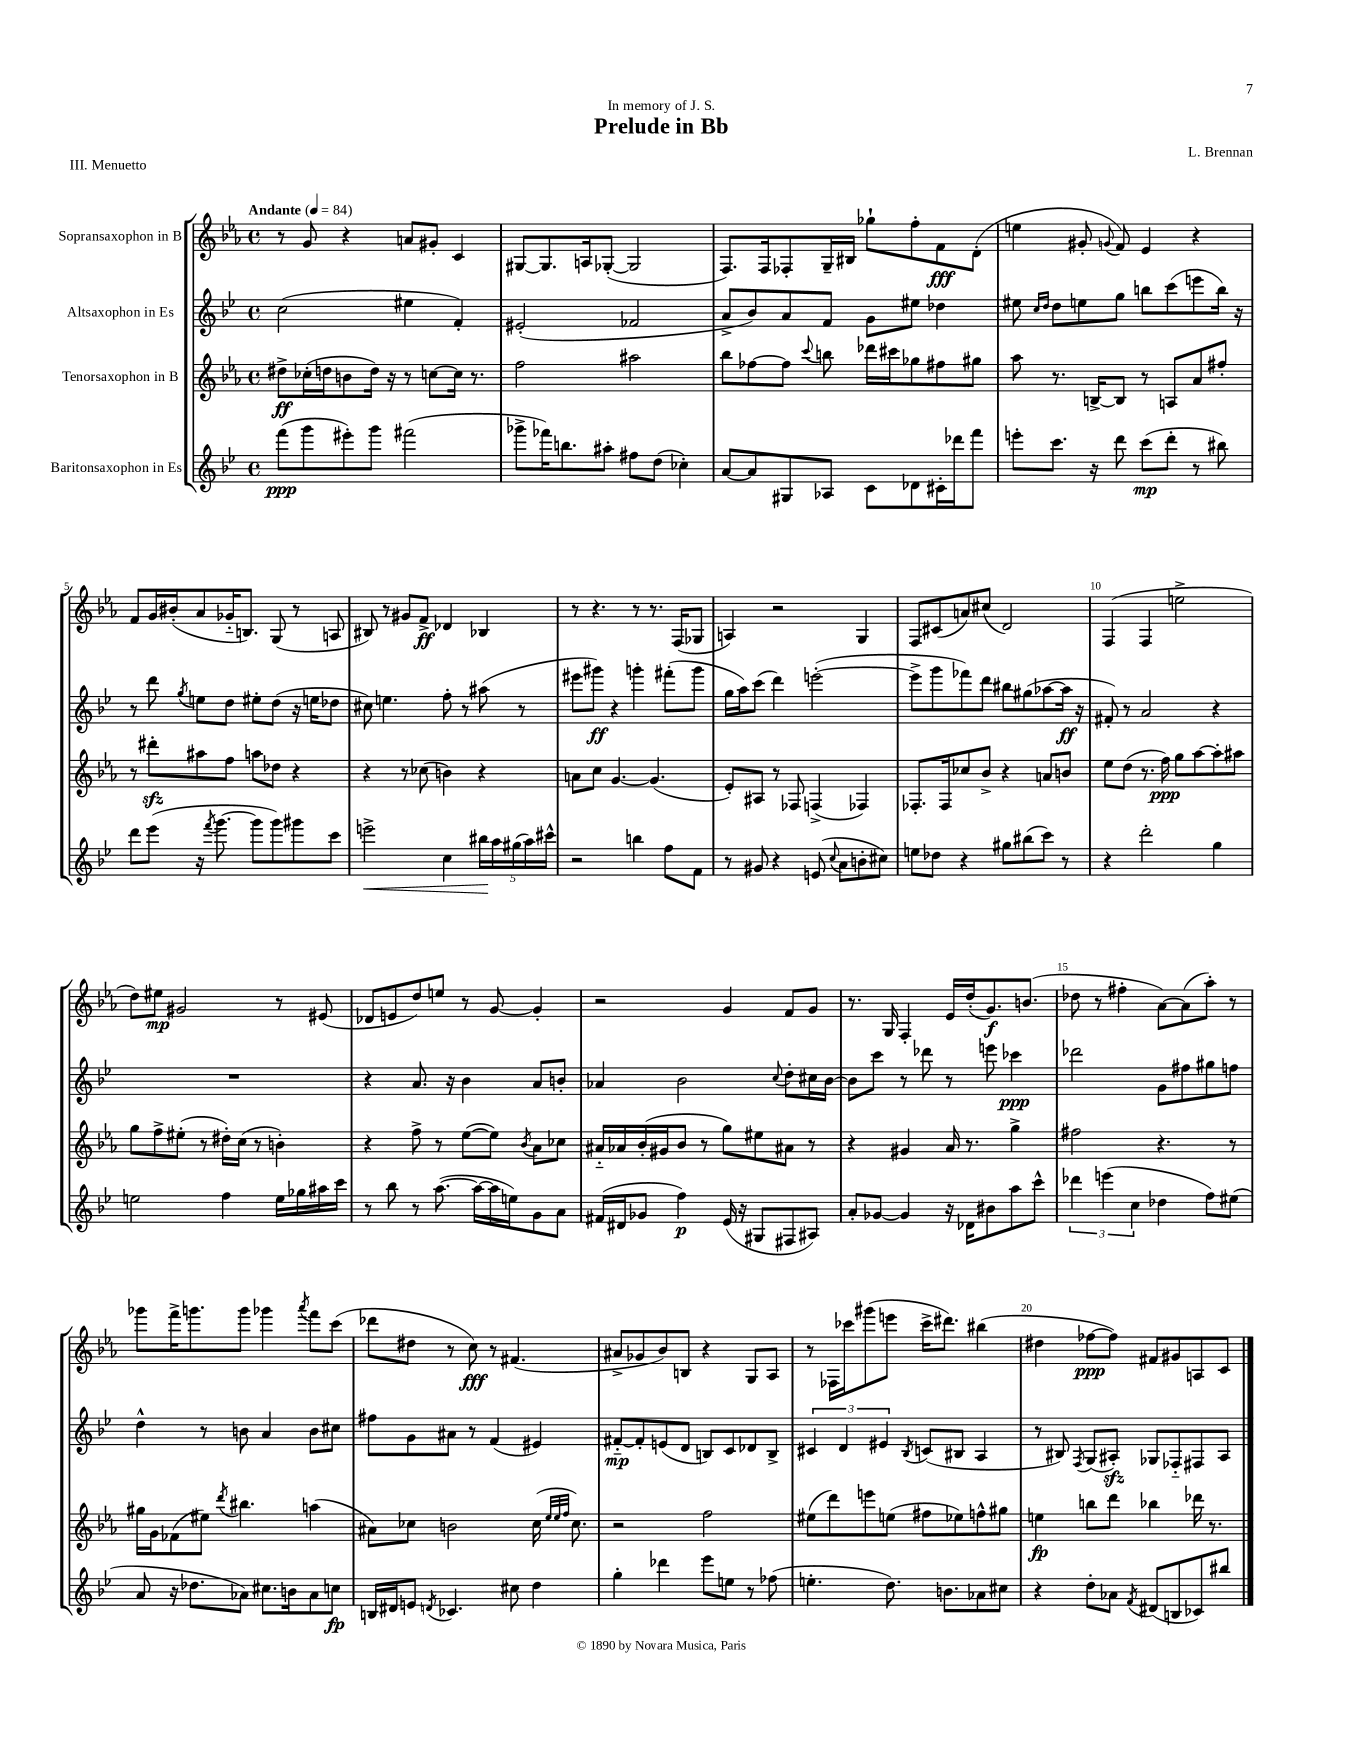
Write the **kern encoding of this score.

**kern	**dynam	**kern	**dynam	**kern	**dynam	**kern	**dynam
*part4	*part4	*part3	*part3	*part2	*part2	*part1	*part1
*staff4	*staff4	*staff3	*staff3	*staff2	*staff2	*staff1	*staff1
*I"Baritonsaxophon in Es	*	*I"Tenorsaxophon in B	*	*I"Altsaxophon in Es	*	*I"Sopransaxophon in B	*
*clefG2	*	*clefG2	*	*clefG2	*	*clefG2	*
*k[b-e-]	*	*k[b-e-a-]	*	*k[b-e-]	*	*k[b-e-a-]	*
*M4/4	*	*M4/4	*	*M4/4	*	*M4/4	*
*met(c)	*	*met(c)	*	*met(c)	*	*met(c)	*
*MM84	*	*MM84	*	*MM84	*	*MM84	*
=1	=1	=1	=1	=1	=1	=1	=1
!	!	!	!	!	!	!LO:TX:a:B:t=Andante	!
(8fff\L	ppp	8dd#X^\L	ff	(2cc\	.	8r	.
8ggg\	.	(16cc-X'\L	.	.	.	8g/	.
.	.	16ddn\J	.	.	.	.	.
8eee#X'\)	.	8bn\	.	.	.	4r	.
8ggg\J	.	16dd\Jk)	.	.	.	.	.
.	.	16r	.	.	.	.	.
(2fff#X\	.	8r	.	4ee#X\	.	8an/L	.
.	.	[8ccn\L	.	.	.	8g#X'/J	.
.	.	16cc\Jk]	.	4f'/)	.	4c/	.
.	.	8.r	.	.	.	.	.
=2	=2	=2	=2	=2	=2	=2	=2
8ggg-X^\L	.	2ff\	.	(2e#X'/	.	[8G#X/L	.
16fff-X\K)	.	.	.	.	.	8.G#/]	.
8.bbn\	.	.	.	.	.	.	.
.	.	.	.	.	.	16An/k	.
8aa#X'\J	.	.	.	.	.	([8G-X'/J	.
8ff#X\L	.	2aa#X\	.	2f-X/	.	2G-/]	.
(8dd\J	.	.	.	.	.	.	.
4cc-X'\)	.	.	.	.	.	.	.
=3	=3	=3	=3	=3	=3	=3	=3
[8a/L	.	8bb-\L	.	8a^/L	.	8.F/L)	.
8a/]	.	[8ff-X\	.	8b-/)	.	.	.
.	.	.	.	.	.	16F/k	.
8G#X/	.	8ff-\J]	.	8a/	.	8F-X'/	.
.	.	8qqccc/	.	.	.	.	.
8A-X/J	.	8bbn\	.	8f/J	.	16G~/L	.
.	.	.	.	.	.	16B#X/JJ	.
8c\L	.	16ddd-X\LL	.	8g\L	.	8gg-X`\L	.
.	.	16ccc#X\J	.	.	.	.	.
8d-X\	.	8gg-X\	.	8ee#X\J	.	8ff'\	.
16c#X'\L	.	8ff#X\	.	4dd-X\	.	8f\	fff
16ddd-X\J	.	.	.	.	.	.	.
8fff\J	.	8gg#X\J	.	.	.	(8d'\J	.
=4	=4	=4	=4	=4	=4	=4	=4
8eeen'\L	.	8aa-\	.	8ee#X\	.	4een\	.
.	.	.	.	16qqcc/LL	.	.	.
.	.	.	.	16qqdd/JJ	.	.	.
8.ccc\J	.	8.r	.	8dd\L	.	.	.
.	.	.	.	8een\	.	8g#X'/	.
16r	.	[16Bn^/KL	.	.	.	.	.
.	.	.	.	.	.	8qqgn/	.
8ddd\	.	8B/J]	.	8gg\J	.	8f/)	.
(8ccc\L	mp	8r	.	8bbn\L	.	4e-/	.
8ddd'\J	.	8An/L	.	(8ccc\	.	.	.
8r	.	8a-/	.	8eeen\	.	4r	.
8bb#X\)	.	8ff#X'/J	.	16bb\Jk)	.	.	.
.	.	.	.	16r	.	.	.
!!LO:LB:g=z
=5	=5	=5	=5	=5	=5	=5	=5
8ddd\L	.	8r	.	8r	.	8f/L	.
(8eee-\J	.	8ddd#Xzz'\L	.	8ddd\	.	16g/L	.
.	.	.	.	.	.	(16b#X'/J	.
.	.	.	.	8qgg/	.	.	.
16r	.	8aa#X\	.	8een\L	.	8a-/	.
8qfff/	.	.	.	.	.	.	.
[8.ggg\	.	.	.	.	.	.	.
.	.	8ff\J	.	8dd\J	.	16g-X/K	.
.	.	.	.	.	.	8.Bn/J)	.
8ggg\L]	.	8aan\L	.	8ee#X'\L	.	.	.
8ggg\)	.	8dd-X\J	.	(8dd\J	.	(8G/	.
8ggg#X\	.	4r	.	16r	.	8r	.
.	.	.	.	16een\KL	.	.	.
8ccc\J	.	.	.	8dd-X\J	.	8An/	.
=6	=6	=6	=6	=6	=6	=6	=6
!	!LO:HP:b	!	!	!	!	!	!
2eeen^\	<	4r	.	8cc#X\)	.	8B#X/)	.
.	.	.	.	4.een\	.	8r	.
.	.	8r	.	.	.	8g#X/L	.
.	.	(8cc-X\	.	.	.	8f^/J	ff
4cc\	.	4bn\)	.	8ff'\	.	4d-X/	.
.	.	.	.	8r	.	.	.
20bb#X\LL	.	4r	.	(8aa#X\	.	4B-X/	.
20aa\	[	.	.	.	.	.	.
(20gg#X\	.	.	.	.	.	.	.
.	.	.	.	8r	.	.	.
20aa\)	.	.	.	.	.	.	.
20ccc#X^^\JJ	.	.	.	.	.	.	.
=7	=7	=7	=7	=7	=7	=7	=7
2r	.	8an\L	.	8eee#X\L	.	8r	.
.	.	8cc\J	.	8ggg#X\J)	ff	4.r	.
.	.	[4.g/	.	4r	.	.	.
4bbn\	.	.	.	4gggn'\	.	8r	.
.	.	(4.g/]	.	.	.	8.r	.
8ff\L	.	.	.	(8fff#X'\L	.	.	.
.	.	.	.	.	.	(16F/KL	.
8f\J	.	.	.	8ggg\J	.	8G-X/J	.
=8	=8	=8	=8	=8	=8	=8	=8
8r	.	8e-'/L)	.	16gg\LL	.	4An/)	.
.	.	.	.	16aa\J)	.	.	.
8g#X/	.	8A#X/J	.	(8ccc\J	.	.	.
4r	.	8r	.	4ddd\)	.	2r	.
.	.	8F-X/	.	.	.	.	.
(8en/	.	(4Fn^/	.	([2eeen'\	.	.	.
8qqcc/	.	.	.	.	.	.	.
8a\L	.	.	.	.	.	.	.
8bn'\	.	4F-X/)	.	.	.	4G/	.
8cc#X\J)	.	.	.	.	.	.	.
=9	=9	=9	=9	=9	=9	=9	=9
8een\L	.	8.F-X'/L	.	8eee^\L]	.	8F/L	.
8dd-X\J	.	.	.	8ggg\	.	(8c#X/	.
.	.	16F-/k	.	.	.	.	.
4r	.	8cc-X/	.	8fff-X\)	.	8an/)	.
.	.	8b-^/J	.	8ddd\J	.	(8cc#X/J	.
8gg#X\L	.	4r	.	8bb#X\L	.	2d/)	.
(8bb#X\	.	.	.	(8gg#X\	.	.	.
8ccc\J)	.	8an/L	.	[8aa-X\	.	.	.
8r	.	8bn/J	.	16aa-\Jk]	ff	.	.
.	.	.	.	16r	.	.	.
=10	=10	=10	=10	=10	=10	=10	=10
4r	.	8ee-\L	.	8f#X'/)	.	(4F/	.
.	.	(8dd\J	.	8r	.	.	.
2ddd'\	.	8.r	.	2a/	.	4F/	.
.	.	16ff\)	ppp	.	.	.	.
.	.	8gg\L	.	.	.	2een^\	.
.	.	[8aa-\	.	.	.	.	.
4gg\	.	8aa-'\]	.	4r	.	.	.
.	.	8aa#X\J	.	.	.	.	.
!!LO:LB:g=z
=11	=11	=11	=11	=11	=11	=11	=11
2een\	.	8gg\L	.	1r	.	8dd\L)	.
.	.	8ff^\	.	.	.	8ee#X\J	mp
.	.	(8ee#X'\J	.	.	.	2g#X/	.
.	.	8r	.	.	.	.	.
4ff\	.	16dd#X'\LL)	.	.	.	.	.
.	.	(16cc\JJ	.	.	.	.	.
.	.	8r	.	.	.	.	.
16ee\LL	.	4bn'\)	.	.	.	8r	.
16gg-X\	.	.	.	.	.	.	.
16aa#X\	.	.	.	.	.	(8e#X/	.
16ccc\JJ	.	.	.	.	.	.	.
=12	=12	=12	=12	=12	=12	=12	=12
8r	.	4r	.	4r	.	8d-X/L	.
8bb-\	.	.	.	.	.	8en/	.
8r	.	8ff^\	.	8.a/	.	8dd/)	.
([8.aa\	.	8r	.	.	.	8een/J	.
.	.	.	.	16r	.	.	.
.	.	([8ee-\L	.	4b-\	.	8r	.
16aa\LL_	.	.	.	.	.	.	.
16aa\]	.	8ee-\J])	.	.	.	[8g/	.
16een\J)	.	.	.	.	.	.	.
.	.	8qb-/	.	.	.	.	.
8g\	.	8a-\L	.	8a/L	.	4g'/]	.
8a\J	.	8cc-X\J	.	8bn'/J	.	.	.
=13	=13	=13	=13	=13	=13	=13	=13
(16f#X/LL	.	16a#X/LL	.	4a-X/	.	2r	.
16d#X/J	.	16a-X/	.	.	.	.	.
8g-X/J	.	(16b-'/	.	.	.	.	.
.	.	16g#X/J	.	.	.	.	.
4ff\)	p	8b-/J	.	2b-\	.	.	.
.	.	8r	.	.	.	.	.
(16e-/	.	8gg\L)	.	.	.	4g/	.
16r	.	.	.	.	.	.	.
8G#X/L	.	8ee#X\	.	.	.	.	.
.	.	.	.	8qqcc/	.	.	.
8F#X/	.	8a#X\J	.	8dd'\L	.	8f/L	.
8A#X/J)	.	8r	.	16cc#X\L	.	8g/J	.
.	.	.	.	[16b-\JJ	.	.	.
=14	=14	=14	=14	=14	=14	=14	=14
8a'/L	.	4r	.	8b-\L]	.	8.r	.
[8g-X/J	.	.	.	8ccc\J	.	.	.
.	.	.	.	.	.	16G/	.
4g-/]	.	4g#X/	.	8r	.	4F'/	.
.	.	.	.	8ddd-X\	.	.	.
16r	.	16a-/	.	8r	.	16e-/LL	.
16d-X\KL	.	8.r	.	.	.	(16dd'/J	.
8b#X\	.	.	.	8eeen\	.	8.g/)	f
8aa\	.	4gg^\	.	4ccc-X\	ppp	.	.
.	.	.	.	.	.	(8.bn/J	.
8ccc^^\J	.	.	.	.	.	.	.
=15	=15	=15	=15	=15	=15	=15	=15
6ddd-X\	.	2ff#X\	.	2ddd-X\	.	8dd-X\	.
.	.	.	.	.	.	8r	.
(6eeen\	.	.	.	.	.	.	.
.	.	.	.	.	.	4ff#X'\	.
6cc\	.	.	.	.	.	.	.
4dd-X\	.	4.r	.	8g\L	.	[8a-\L)	.
.	.	.	.	8ff#X\	.	(8a-\]	.
8ff\L)	.	.	.	8gg#X\	.	8aa-'\J)	.
(8ee#X\J	.	8r	.	8ffn\J	.	8r	.
!!LO:LB:g=z
=16	=16	=16	=16	=16	=16	=16	=16
8a/	.	16gg#X\LL	.	4dd^^\	.	8ggg-X\L	.
.	.	16g\J	.	.	.	.	.
16r	.	(8f-X\	.	.	.	16fff^\K	.
8.dd-X\L	.	.	.	.	.	8.gggn\	.
.	.	8ee#X\J)	.	8r	.	.	.
.	.	8qddd/	.	.	.	.	.
8a-X\J)	.	4.bb#X\	.	8bn\	.	8ggg\J	.
8.cc#X\L	.	.	.	4a/	.	4ggg-X\	.
16bn\k	.	.	.	.	.	.	.
.	.	.	.	.	.	8qaaa-/	.
8a-\	.	(4aan\	.	8b\L	.	8fff\L	.
8ccn\J	fp	.	.	8cc#X\J	.	(8ccc\J	.
=17	=17	=17	=17	=17	=17	=17	=17
16Bn/LL	.	8a#X\L)	.	8ff#X\L	.	8ddd-X\L	.
16d#X/J	.	.	.	.	.	.	.
8en/J	.	8cc-X\J	.	8g\	.	8dd#X\J	.
8qdn/	.	.	.	.	.	.	.
4.c-X/	.	2bn\	.	8a#X\J	.	8r	.
.	.	.	.	8r	.	8cc\)	fff
.	.	.	.	(4f/	.	8r	.
8cc#X\	.	.	.	.	.	(4.f#X/	.
4dd\	.	(16cc-\	.	4e#X/)	.	.	.
.	.	32qqee-/LLL	.	.	.	.	.
.	.	32qqee-/	.	.	.	.	.
.	.	32qqff/JJJ	.	.	.	.	.
.	.	8.cc-\)	.	.	.	.	.
=18	=18	=18	=18	=18	=18	=18	=18
4gg'\	.	2r	.	[8f#X/L	mp	8a#X^/L	.
.	.	.	.	8f#'/]	.	8g-X/	.
4ddd-X\	.	.	.	(8en/	.	8b-/)	.
.	.	.	.	8d/J	.	8Bn/J	.
8eee-\L	.	2ff\	.	8Bn/L)	.	4r	.
8een\J	.	.	.	8c/	.	.	.
8r	.	.	.	8d-X/	.	8G/L	.
(8ff-X\	.	.	.	8B^/J	.	8A-/J	.
=19	=19	=19	=19	=19	=19	=19	=19
4.een'\	.	(8ee#X\L	.	6c#X/	.	8r	.
.	.	8ddd\)	.	.	.	16F-X\LL	.
.	.	.	.	6d/	.	.	.
.	.	.	.	.	.	16ccc-X\J	.
.	.	8eeen\	.	.	.	(8ggg#X\	.
.	.	.	.	6e#X/	.	.	.
8.dd\)	.	(8een\J	.	.	.	8eeen\J	.
.	.	.	.	8qB-/	.	.	.
.	.	8ff#X\L	.	(8cn/L	.	16ccc-^\KL	.
8.bn\L	.	.	.	.	.	8.ddd#X\J)	.
.	.	8ee-X\)	.	8B#X/J	.	.	.
8a-X\	.	8ffn^^\	.	4A/	.	(4bb#X\	.
8cc#X\J	.	8gg#X\J	.	.	.	.	.
=20	=20	=20	=20	=20	=20	=20	=20
4r	.	4een\	fp	8r	.	4dd#X\	.
.	.	.	.	8B#X/)	.	.	.
.	.	.	.	8qF/	.	.	.
8dd'\L	.	8bbn\L	.	(8G/L	.	[8ff-X\L	ppp
8a-X\J	.	8ddd\J	.	8A#Xzz'/J)	.	8ff-\J])	.
8qf/	.	.	.	.	.	.	.
(8d#X/L	.	4bb-X\	.	8G-X/L	.	8f#X/L	.
8Bn/	.	.	.	8F-X/	.	8g#X/	.
8c-X/)	.	16ddd-X\	.	8F#X/	.	8An/	.
.	.	8.r	.	.	.	.	.
8bb#X/J	.	.	.	8A#/J	.	8c/J	.
==	==	==	==	==	==	==	==
*-	*-	*-	*-	*-	*-	*-	*-
